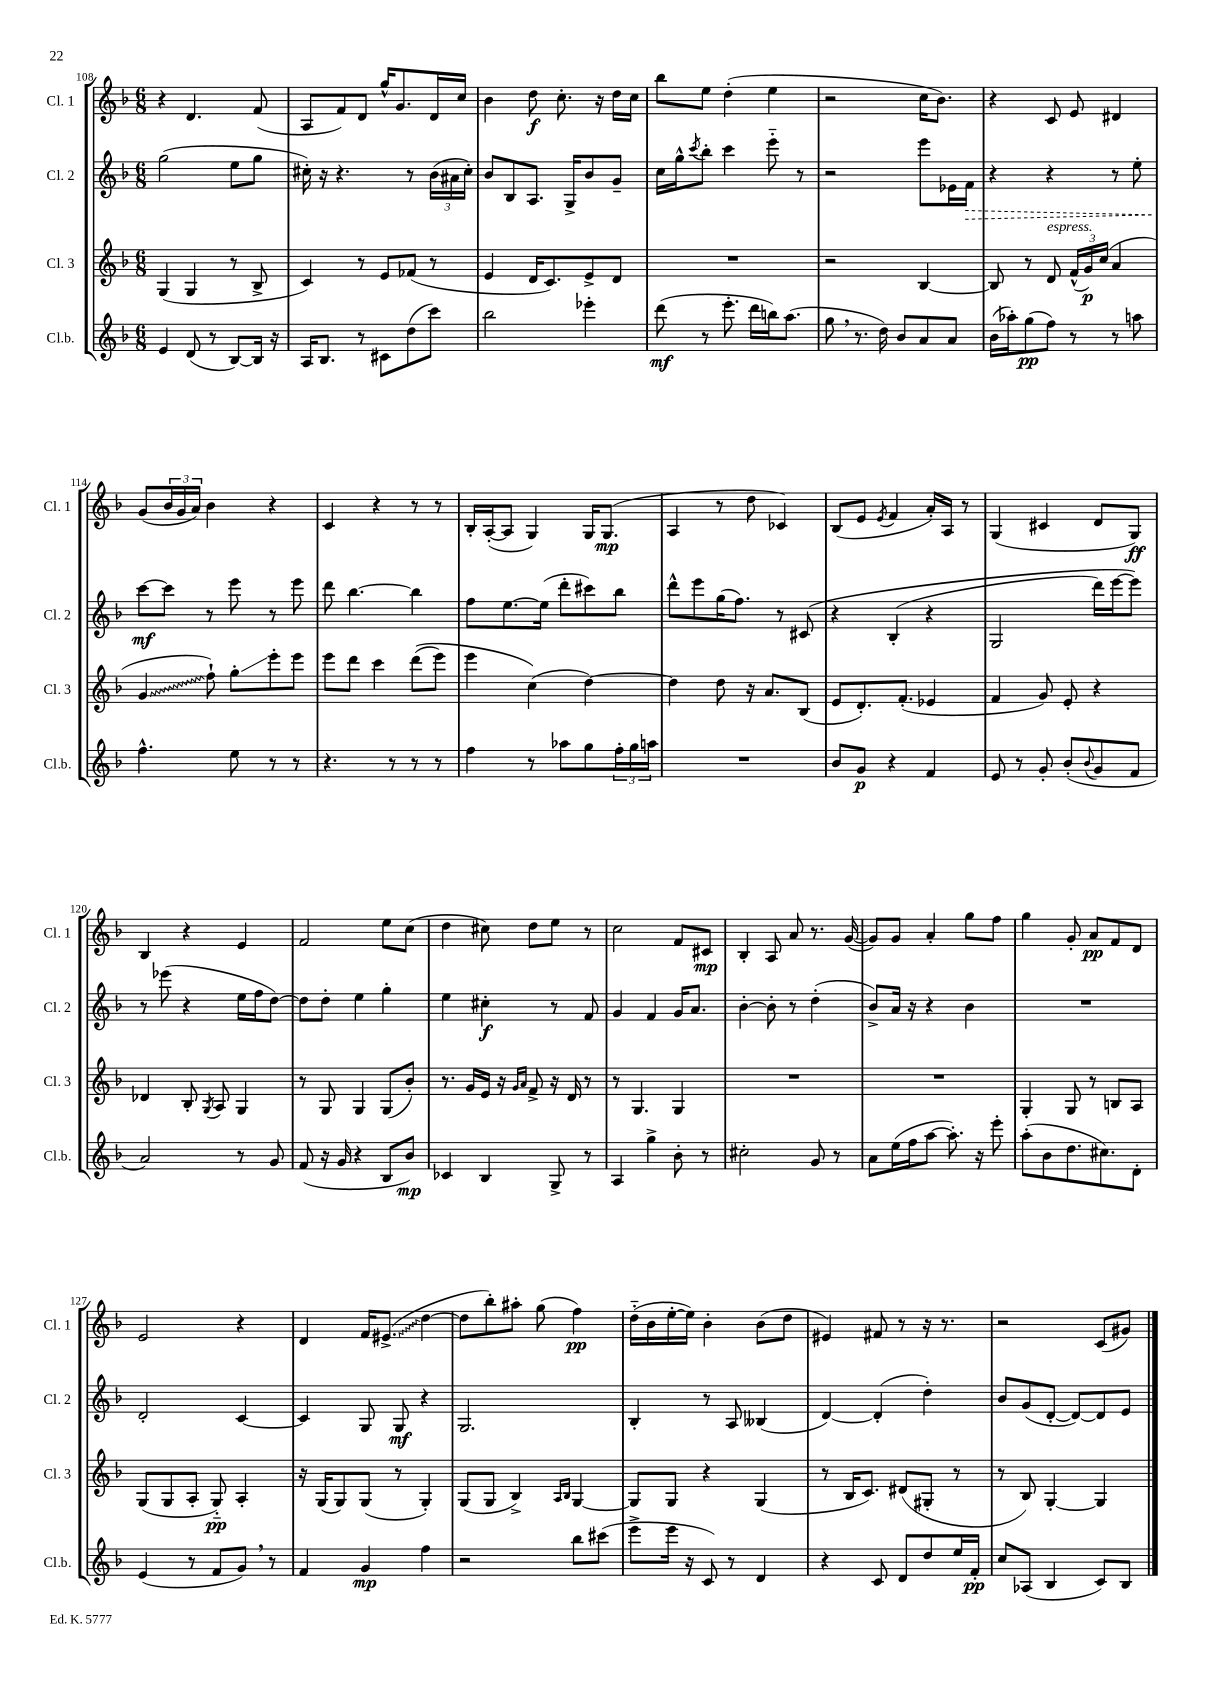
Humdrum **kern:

**kern	**kern	**kern	**kern
*staff4	*staff3	*staff2	*staff1
*clefG2	*clefG2	*clefG2	*clefG2
*k[b-]	*k[b-]	*k[b-]	*k[b-]
*M6/8	*M6/8	*M6/8	*M6/8
4e	(4G	(2gg	4r
(8d	4G	.	4.d
8r	.	.	.
[8B-)	8r	8ee	.
16B-]	8B-^	8gg	(8f
16r	.	.	.
=	=	=	=
16A	4c)	16cc#')	8A
8.B-	.	16r	.
.	.	4.r	8f)
8r	8r	.	8d
8c#	8e	.	16gg^^
.	.	.	8.g
(8dd	(8f-	8r	.
8ccc)	8r	(24b-	16d
.	.	24a#	.
.	.	.	16cc
.	.	24cc#')	.
=	=	=	=
2bb-	4e	8b-	4b-
.	.	8B-	.
.	16d	8.A	8dd
.	8.c)	.	.
.	.	.	8.cc'
.	.	16G^	.
4eee-'	8e^	8b-	.
.	.	.	16r
.	8d	8g~	16dd
.	.	.	16cc
=	=	=	=
(8ddd	2.r	16cc	8bb-
.	.	16gg^^	.
.	.	8qccc	.
8r	.	8bb-'	8ee
8.eee'	.	4ccc	(4dd'
16ddd	.	.	.
16bb)	.	8eee'~	4ee
(8.aa	.	.	.
.	.	8r	.
=	=	=	=
8gg	2r	2r	2r
8.r	.	.	.
16dd)	.	.	.
8b-	.	.	.
8a	[4B-	8eee	16cc
.	.	.	8.b-)
8a	.	16e-	.
.	.	16f	.
=	=	=	=
(16b-	8B-]	4r	4r
16aa-')	.	.	.
(8gg	8r	.	.
8ff)	8d	4r	8c
8r	(24f^^	.	8e
.	24g)	.	.
.	(24cc	.	.
8r	4a	8r	4d#
8aa	.	8ee'	.
=	=	=	=
4.ff^^	4g	[8ccc	(8g
.	.	8ccc]	24b-
.	.	.	24g
.	.	.	24a)
.	8ff`)	8r	4b-
8ee	8gg'	8eee	.
8r	8eee'	8r	4r
8r	8eee	8eee	.
=	=	=	=
4.r	8eee	8ddd	4c
.	8ddd	[4.bb-	.
.	4ccc	.	4r
8r	.	.	.
8r	&((8ddd	4bb-]	8r
8r	8eee)	.	8r
=	=	=	=
4ff	4eee	8ff	16B-'
.	.	.	([16A'
.	.	[8.ee	8A]
8r	(4cc&)	.	4G)
.	.	(16ee]	.
8aa-	.	8ddd'	.
8gg	[4dd)	8ccc#)	16G
.	.	.	(8.G
24ff'	.	8bb-	.
24gg	.	.	.
24aa	.	.	.
=	=	=	=
2.r	4dd]	8ddd^^	4A
.	.	8eee	.
.	8dd	(16gg	8r
.	.	8.ff)	.
.	16r	.	8dd
.	8.a	.	.
.	.	8r	4c-)
.	(8B-	&(8c#	.
=	=	=	=
8b-	8e	4r	(8B-
8g	8.d')	.	8e
.	.	.	8qe
4r	.	(4B-'	4f
.	(8.f'	.	.
4f	4e-	4r	16a')
.	.	.	16A
.	.	.	8r
=	=	=	=
8e	4f	2G	(4G
8r	.	.	.
8g'	8g)	.	4c#
(8b-'	8e'	.	.
8qqb-	.	.	.
8g	4r	16ddd)	8d
.	.	[16eee	.
8f	.	8eee]&)	8G)
=	=	=	=
2a)	4d-	8r	4B-
.	.	(8eee-	.
.	8B-'	4r	4r
.	8qG	.	.
.	8A	.	.
8r	4G	16ee	4e
.	.	16ff	.
8g	.	[8dd)	.
=	=	=	=
(8f	8r	8dd]	2f
16r	8G	8dd'	.
16g	.	.	.
4r	4G	4ee	.
8B-	(8G	4gg'	8ee
8b-)	8b-')	.	(8cc
=	=	=	=
4c-	8.r	4ee	4dd
.	16g	.	.
4B-	16e	4cc#'	8cc#)
.	16r	.	.
.	16qqg	.	.
.	16qqa	.	.
.	8f^	.	8dd
8G^	16r	8r	8ee
.	16d	.	.
8r	8r	8f	8r
=	=	=	=
4A	8r	4g	2cc
.	4.G	.	.
4gg^	.	4f	.
8b-'	4G	16g	8f
.	.	8.a	.
8r	.	.	8c#
=	=	=	=
2cc#'	2.r	[4b-'	4B-'
.	.	8b-']	8A
.	.	8r	8a
8g	.	(4dd'	8.r
8r	.	.	.
.	.	.	([16g
=	=	=	=
8a	2.r	8b-^)	8g])
(16ee	.	16a	8g
16ff	.	16r	.
[8aa	.	4r	4a'
8.aa'])	.	.	.
.	.	4b-	8gg
16r	.	.	.
8eee'	.	.	8ff
=	=	=	=
(8aa'	4G'	2.r	4gg
8b-	.	.	.
8.dd	8G	.	8g'
.	8r	.	8a
8.cc#)	.	.	.
.	8B	.	8f
8d'	8A	.	8d
=	=	=	=
(4e	(8G	2d'	2e
.	8G	.	.
8r	8A'	.	.
8f	8G'~)	.	.
8g)	4A'	[4c	4r
8r	.	.	.
=	=	=	=
4f	16r	4c]	4d
.	(16G	.	.
.	8G)	.	.
4g	(8G	8G	16f
.	.	.	(8.e#^
.	8r	8G	.
4ff	4G')	4r	[4dd
=	=	=	=
2r	(8G	2.G	8dd]
.	8G	.	8bb-')
.	4B-^)	.	8aa#'
.	.	.	(8gg
.	16qqA	.	.
.	16qqB-	.	.
8bb-	[4G	.	4ff)
(8ccc#	.	.	.
=	=	=	=
8eee^	8G]	4B-'	(16dd'~
.	.	.	16b-
16eee	8G	.	[16ee'
16r	.	.	16ee])
8c)	4r	8r	4b-'
8r	.	8A	.
4d	(4G	(4B--	(8b-
.	.	.	8dd
=	=	=	=
4r	8r	[4d)	4e#)
.	16B-	.	.
.	8.c)	.	.
8c	.	(4d']	8f#
8d	(8d#	.	8r
8dd	8G#'	4dd')	16r
.	.	.	8.r
16ee	8r	.	.
16f'	.	.	.
=	=	=	=
8cc	8r	8b-	2r
(8A-	8B-)	(8g	.
4B-	[4G'	[8d'	.
.	.	8d_)	.
8c)	4G]	8d]	(8c
8B-	.	8e	8g#)
==	==	==	==
*-	*-	*-	*-
